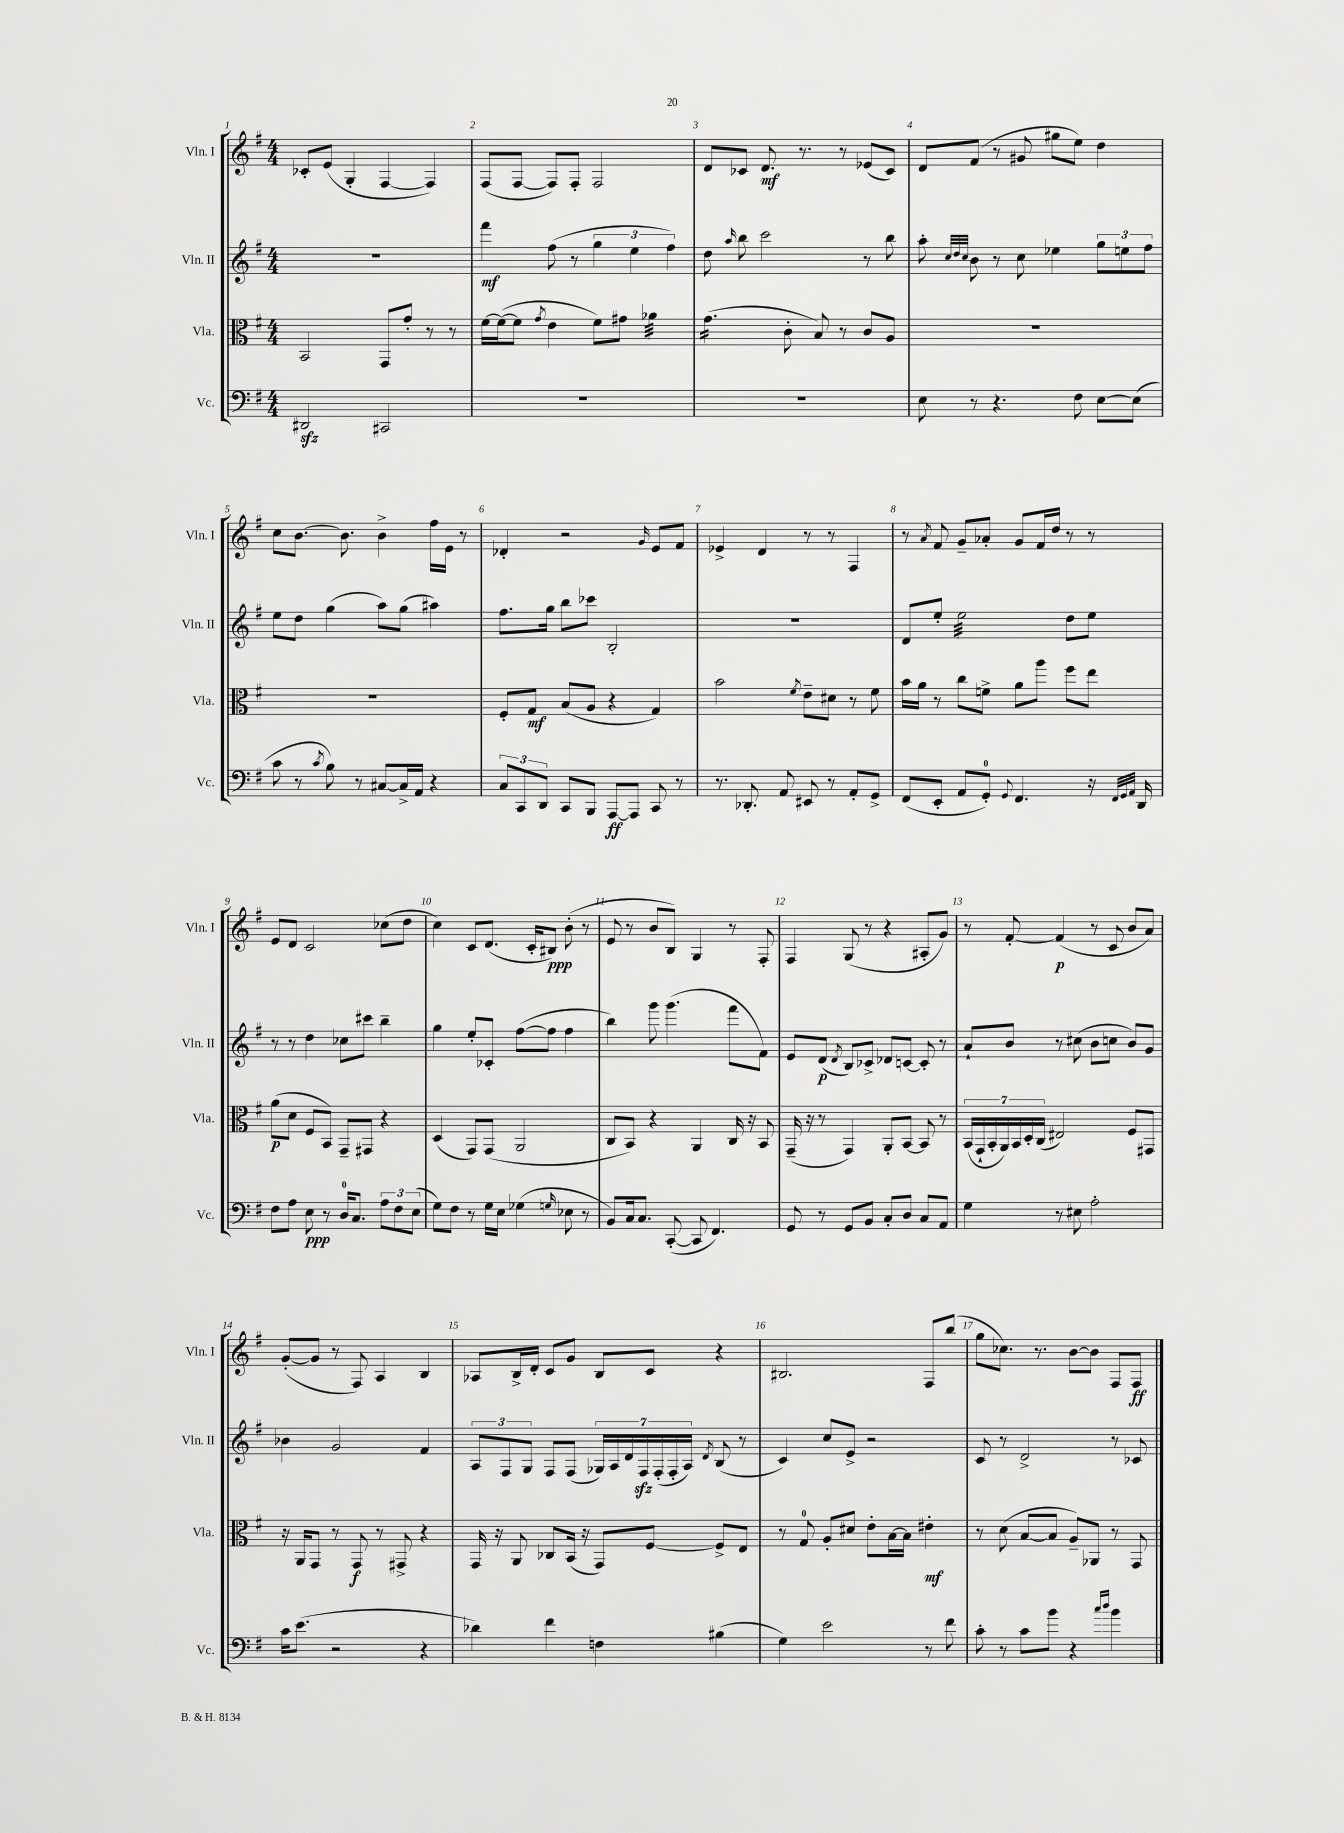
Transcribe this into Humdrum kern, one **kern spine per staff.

**kern	**kern	**kern	**kern
*staff4	*staff3	*staff2	*staff1
*clefF4	*clefC3	*clefG2	*clefG2
*k[f#]	*k[f#]	*k[f#]	*k[f#]
*M4/4	*M4/4	*M4/4	*M4/4
2DD#	2BB	1r	8c-'
.	.	.	(8e
.	.	.	4G'
2CC#	8GG	.	[4F#
.	8g'	.	.
.	8r	.	4F#])
.	8r	.	.
=	=	=	=
1r	[16f#	4fff#	(8F#
.	(16f#_	.	.
.	8f#]	.	[8F#
.	8qg	.	.
.	4e	(8ff#	8F#])
.	.	8r	8F#'
.	8f#)	6gg	2F#
.	8g#	.	.
.	.	6ee	.
.	4a-	.	.
.	.	6ff#)	.
=	=	=	=
1r	(4.g	8dd	8d
.	.	16qqaa	.
.	.	8bb	8c-
.	.	2ccc	8.d
.	8c'	.	.
.	.	.	8.r
.	8B)	.	.
.	8r	.	8r
.	8c	8r	(8e-
.	8A	8bb	8c-)
=	=	=	=
8E	1r	8aa'	8d
.	.	32qqcc	.
.	.	32qqdd	.
.	.	32qqcc	.
8r	.	8b	(8f#
4.r	.	8r	8r
.	.	8cc	8g#
.	.	4ee-	8gg#
8F#	.	.	8ee)
[8E	.	12gg	4dd
.	.	12ee	.
(8E]	.	.	.
.	.	12ff#	.
=	=	=	=
8c	1r	8ee	8cc
8r	.	8dd	[8.b
8qc	.	.	.
8B)	.	(4gg	.
.	.	.	8.b]
8r	.	.	.
[8C#	.	8aa)	4b^
16C#^]	.	(8gg	.
16AA	.	.	.
4r	.	4aa#)	16ff#
.	.	.	16e
.	.	.	8r
=	=	=	=
12C	8F#'	8.ff#	4d-'
12CC	.	.	.
.	8G	.	.
12DD	.	.	.
.	.	16gg	.
8CC	(8B	8bb	2r
8BBB	8A	8ccc-	.
[8AAA	4r	2B'	.
8AAA]	.	.	.
.	.	.	16qqg
8CC	4G)	.	8e
8r	.	.	8f#
=	=	=	=
8.r	2b	1r	4e-^
8.DD-'	.	.	.
.	.	.	4d
8AA	.	.	.
.	8qf#	.	.
8EE#	8e~	.	8r
8r	8d#	.	8r
8AA'	8r	.	4F#
8GG^	8f#	.	.
=	=	=	=
(8FF#	16b	8d	8r
.	16a	.	.
.	.	.	8qa
8EE'	8r	8ee'	8f#
8AA	8cc	2ee	8g~
8GG')	8f^	.	8a-'
8qqGG	.	.	.
4.FF#	8a	.	8g
.	8aa	.	16f#
.	.	.	16dd
.	8ff#	8dd	8r
16r	8ee	8ee	8r
32qqFF#	.	.	.
32qqGG	.	.	.
32qqAA	.	.	.
16DD	.	.	.
=	=	=	=
8F#	(8a	8r	8e
8A	8d	8r	8d
8E	8F#	4dd	2c
8r	8BB)	.	.
16D	8GG~	8cc-	.
8.C	.	.	.
.	8GG#	8ccc#	.
12A	4r	4bb~	(8cc-
12F#	.	.	.
.	.	.	8dd
(12E	.	.	.
=	=	=	=
8G)	(4D	4gg	4cc)
8F#	.	.	.
8r	8GG)	8ee'	8c
16G	(8GG	8c-'	(8.d
16E	.	.	.
(4G-	2AA	([8ff#	.
.	.	.	16c'
.	.	8ff#]	8B#)
16qqG	.	.	.
8E-	.	4ff#	(8b'
8r	.	.	8r
=	=	=	=
8BB)	8C	4bb)	8e
16C	8BB)	.	8r
8.C	.	.	.
.	4r	8ggg	8b
([8CC'	.	(4.ggg	8B)
8CC]	4AA	.	4G
4.FF#)	.	.	.
.	16C	8fff#	8r
.	16r	.	.
.	8BB	8f#)	8F#'
=	=	=	=
8GG	(16GG~	8e	4F#
.	16r	.	.
8r	8r	(8d	.
.	.	8qd	.
8GG	4GG)	8B)	(8G
8BB	.	8c-^	8r
8C'	8AA'	8d-	4r
8D	[8BB	[8c	.
8C	8BB]	8c']	8A#'
8AA	8r	8r	8g)
=	=	=	=
4G	(28BB	8a`	8r
.	28GG`	.	.
.	28BB'	.	.
.	28AA)	.	.
.	.	8b	[8f#'
.	28BB	.	.
.	28D'	.	.
.	(28C	.	.
8r	2E#)	8r	(4f#]
8E#	.	(8cc#	.
2A'	.	8b	8r
.	.	8cc	8c
.	8F#	8b)	8b
.	8GG#	8g	8a)
=	=	=	=
16c	16r	4b-	([8g'
(8.e	16AA	.	.
.	8GG	.	8g]
2r	8r	2g	8r
.	8GG	.	8F#)
.	8r	.	4A
.	8GG#^	.	.
4r	4r	4f#	4B
=	=	=	=
4d-)	16GG	12A	8A-
.	16r	.	.
.	.	12F#	.
.	8AA	.	16B^
.	.	12G	.
.	.	.	16d'
4f#	8C-	8F#	8c
.	(16BB	(8F#	8g
.	16r	.	.
4F	8GG)	28G-)	8B
.	.	28A	.
.	.	28d	.
.	.	28F#	.
.	[8F#	.	8c
.	.	(28F#'	.
.	.	28F#'	.
.	.	28A)	.
.	.	8qd	.
(4B#	8F#^]	(8B	4r
.	8E	8r	.
=	=	=	=
4G)	8r	4c)	2.B#
.	8G	.	.
2e	8A'	8cc	.
.	8d#	8e^	.
.	8e'	2r	.
.	[16B	.	.
.	16B]	.	.
8r	4e#'	.	8F#
8f#	.	.	(8bb
=	=	=	=
8c'	8r	8c	8gg
8r	(8d	8r	8.cc-)
8c	[8B	2d^	.
.	.	.	8.r
8b	8B]	.	.
4r	8A~)	.	[8b
.	8AA-	.	8b]
16qqcc	.	.	.
16qqdd	.	.	.
4b	8r	8r	8F#
.	8GG	8c-	8F#
==	==	==	==
*-	*-	*-	*-
